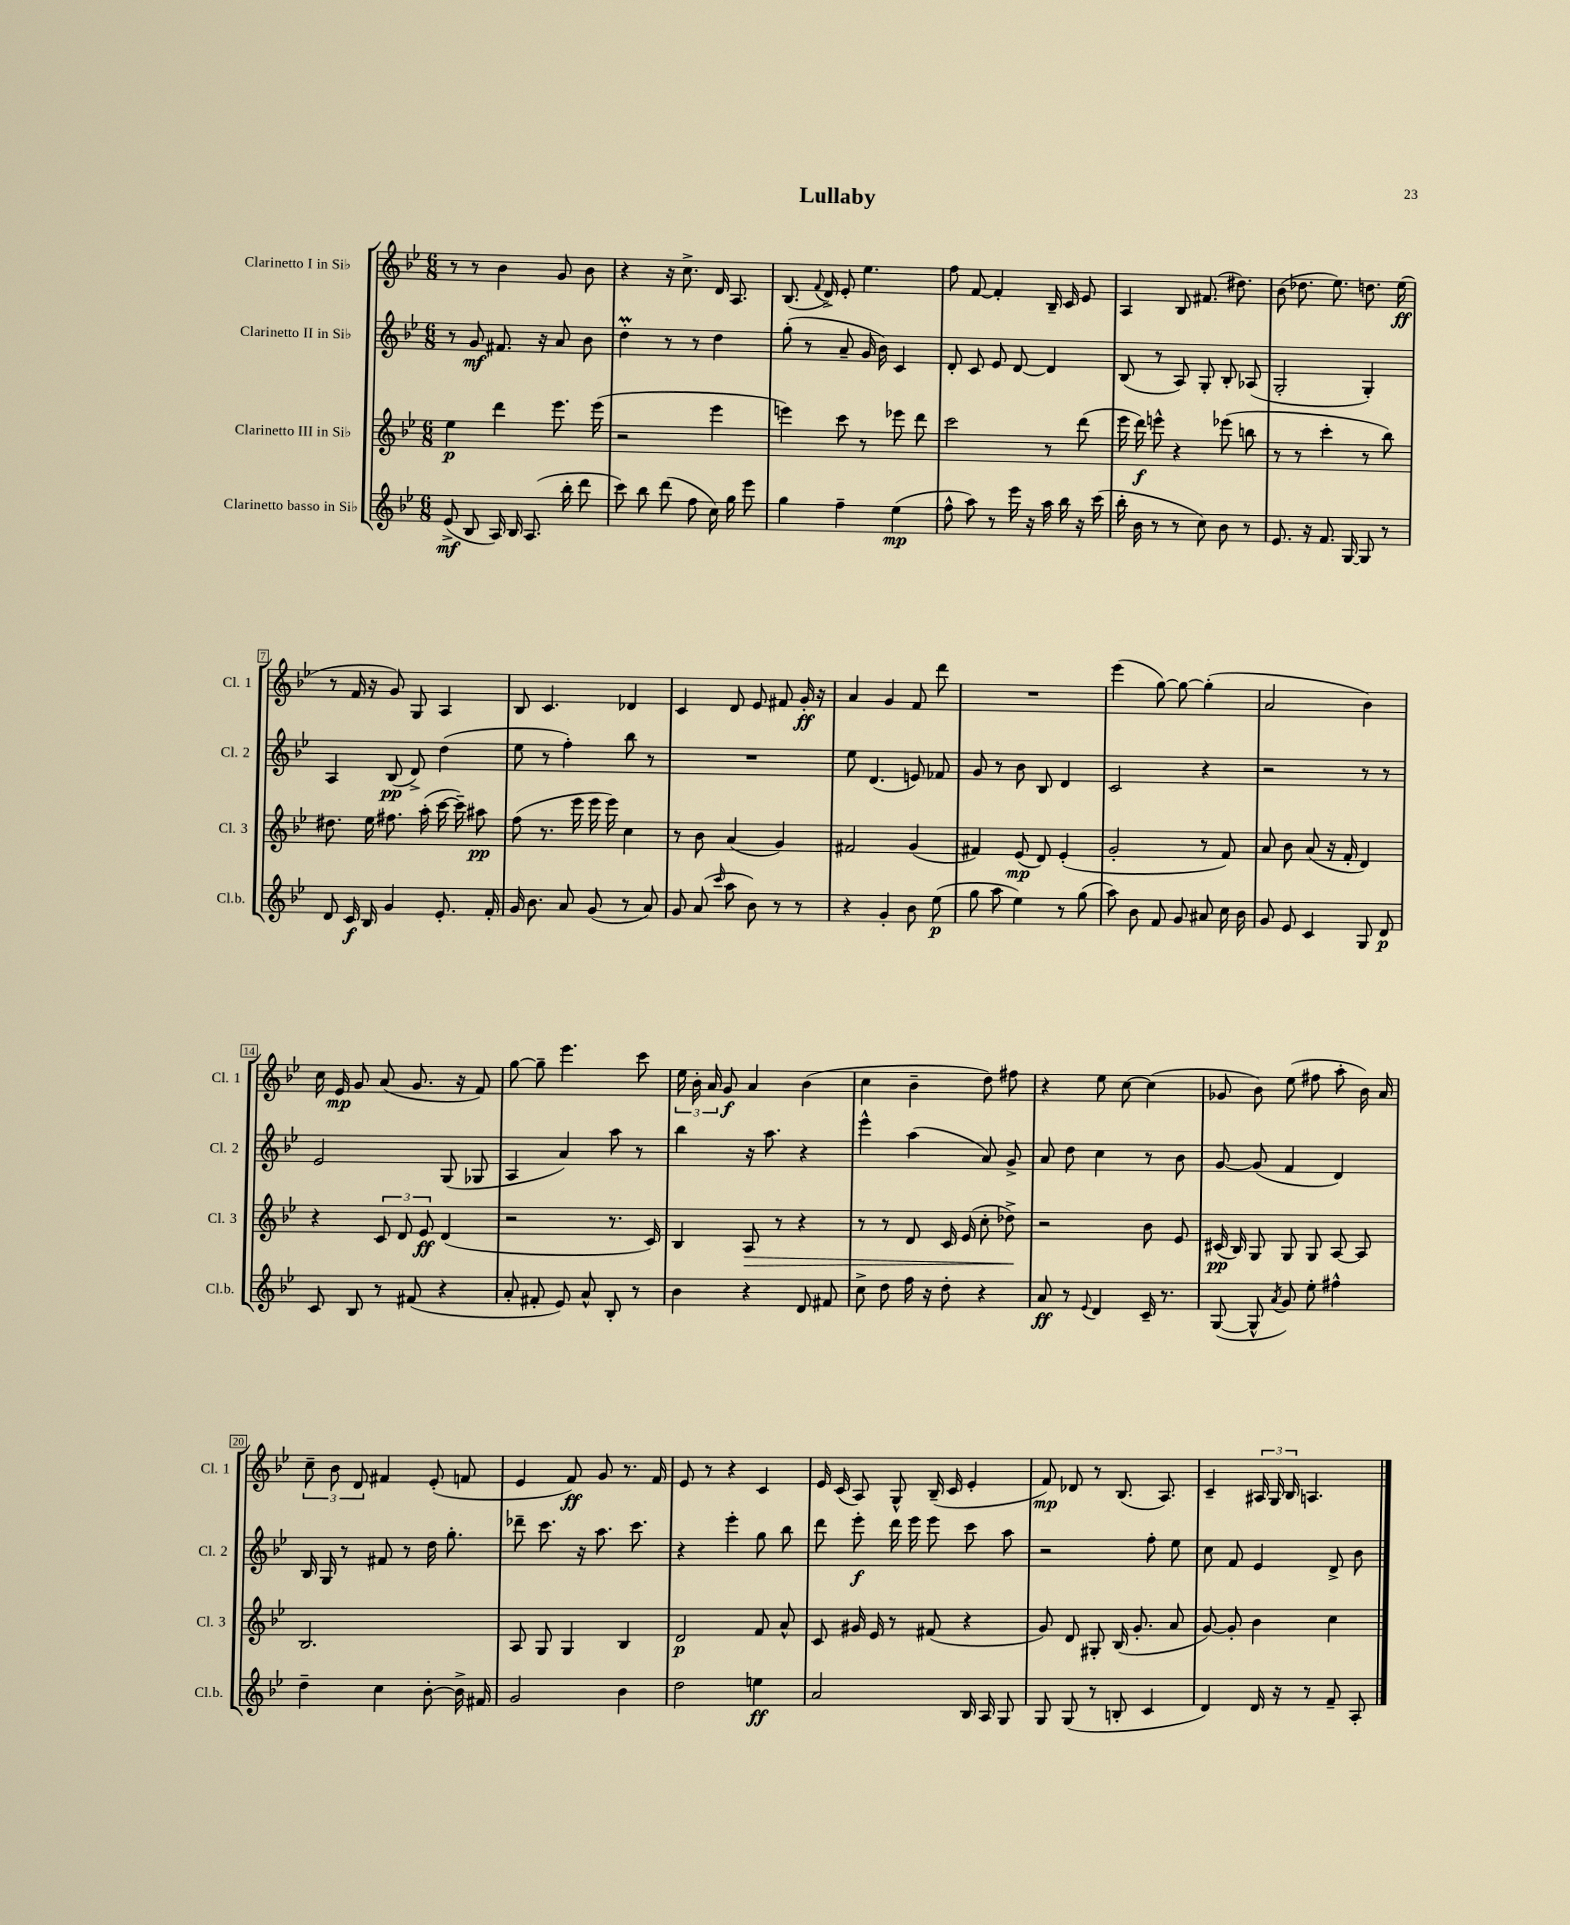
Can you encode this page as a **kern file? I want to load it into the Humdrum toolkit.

**kern	**kern	**kern	**kern
*staff4	*staff3	*staff2	*staff1
*clefG2	*clefG2	*clefG2	*clefG2
*k[b-e-]	*k[b-e-]	*k[b-e-]	*k[b-e-]
*M6/8	*M6/8	*M6/8	*M6/8
(8e-^/	4ee-\	8r	8r
8B-/	.	8g/	8r
16A/)	4ddd\	8.f#/	4b-\
16B-/	.	.	.
(8.A/	.	.	.
.	.	16r	.
.	8.eee-\	8a/	8g/
16bb-'\	.	.	.
8ddd\	.	8b-\	8b-\
.	(16eee-\	.	.
=	=	=	=
8ccc\)	2r	4dd'\	4r
8bb-\	.	.	.
(8ddd\	.	8r	16r
.	.	.	8.cc^\
8ff\	.	8r	.
16cc\)	4eee-\	4dd\	16d/
16gg\	.	.	8.A/
8eee-\	.	.	.
=	=	=	=
4gg\	4eee\)	(8gg'\	(8.B-/
.	.	8r	.
.	.	.	8qqf/
.	.	.	16d^/)
4ff~\	8ccc\	8a~/	8e-'/
.	8r	16g/	4.ee-\
.	.	16b-\)	.
(4ee-\	8eee-\	4c/	.
.	8ddd\	.	.
=	=	=	=
8ff^^\	2ccc\	8d'/	8ff\
8aa\)	.	8c/	[8f/
8r	.	8e-/	4f'/]
16eee-\	.	[8d/	.
16r	.	.	.
16aa\	8r	4d/]	16B-~/
16bb-\	.	.	16c/
16r	(8ddd\	.	8e-/
(16ccc\	.	.	.
=	=	=	=
16bb-'\	16eee-\	(8B-/	4A/
16b-\	16ddd\)	.	.
8r	8eee^^\	8r	.
8r	4r	8A/)	8B-/
8cc\)	.	8G'/	(8.f#/
8b-\	(8eee-\	8B-'/	.
.	.	.	8.dd#\)
8r	8bb\	(8A-/	.
=	=	=	=
8.e-/	8r	2G'/	(8b-\
.	8r	.	8.dd-\
16r	.	.	.
8.f/	4ccc'\	.	.
.	.	.	8.ee-\)
[16G/	.	.	.
8G/]	8r	4G'/)	8.dd\
8r	8bb-\)	.	.
.	.	.	(16ee-\
=	=	=	=
8d/	8.dd#\	4A/	8r
16c/	.	.	16f/
16B-/	16ee-\	.	16r
4g/	8.ff#\	(8B-/	8g/)
.	.	8d^/)	8G/
.	(16aa'\	.	.
8.e-'/	[16ccc\	(4dd\	4A/
.	16ccc~\])	.	.
.	8aa#\	.	.
16f'/	.	.	.
=	=	=	=
16g/	(8ff\	8ee-\	8B-/
8.b-\	.	.	.
.	8.r	8r	4.c/
8a/	.	4ff'\)	.
.	16eee-\	.	.
(8g/	16eee-\	.	.
.	16eee-\)	.	.
8r	4cc\	8bb-\	4d-/
8a/)	.	8r	.
=	=	=	=
8g/	8r	2.r	4c/
(8a/	8b-\	.	.
16qqccc/	.	.	.
8aa\	(4a/	.	8d/
8b-\)	.	.	8e-/
8r	4g/)	.	8f#/
8r	.	.	16g'/
.	.	.	16r
=	=	=	=
4r	2f#/	8ee-\	4a/
.	.	(4.d/	.
4g'/	.	.	4g/
8b-\	(4g/	8e/)	8f/
(8ee-\	.	8f-/	8ddd\
=	=	=	=
8gg\	4f#/)	8g/	2.r
8aa\	.	8r	.
4ee-\)	(8e-/	8b-\	.
.	8d/)	8B-/	.
8r	(4e-'/	4d/	.
(8gg\	.	.	.
=	=	=	=
8aa\)	2g'/	2c/	(4eee-\
8b-\	.	.	.
8f/	.	.	[8gg\)
8g/	.	.	8gg\_
8a#/	8r	4r	(4gg'\]
16cc\	8f/)	.	.
16b-\	.	.	.
=	=	=	=
8g/	8a/	2r	2a/
8e-/	8b-\	.	.
4c/	(8a/	.	.
.	16r	.	.
.	16f'/	.	.
8G/	4d/)	8r	4b-\)
8d/	.	8r	.
=	=	=	=
8c/	4r	2e-/	16cc\
.	.	.	16e-/
8B-/	.	.	8g/
8r	12c/	.	(8a/
.	12d/	.	.
(8f#/	.	.	8.g/
.	12e-/	.	.
4r	(4d/	(8G/	.
.	.	.	16r
.	.	8G-/	8f/)
=	=	=	=
8a'/	2r	4A/	[8gg\
8f#'/	.	.	8gg~\]
8e-/)	.	4a/)	4.eee-\
8a^^/	.	.	.
8B-'/	8.r	8aa\	.
8r	.	8r	8ccc\
.	16c/)	.	.
=	=	=	=
4b-\	4B-/	4bb-\	24ee-\
.	.	.	24b-'\
.	.	.	24a/
.	.	.	8g/
4r	8A/	16r	4a/
.	.	8.aa\	.
.	8r	.	.
8d/	4r	4r	(4b-\
8f#/	.	.	.
=	=	=	=
8cc^\	8r	4eee-^^\	4cc\
8dd\	8r	.	.
16ff\	8d/	(4aa\	4b-~\
16r	.	.	.
8dd'\	16c/	.	.
.	(16e-/	.	.
4r	8cc'\	8a/)	8dd\)
.	8dd-^\)	8g^/	8ff#\
=	=	=	=
8a/	2r	8a/	4r
8r	.	8dd\	.
8qqe-/	.	.	.
4d/	.	4cc\	8ee-\
.	.	.	[8cc\
16c~/	8b-\	8r	(4cc\]
8.r	.	.	.
.	8e-/	8b-\	.
=	=	=	=
([8G/	(16c#/	[8g/	8g-/
.	16B-/)	.	.
8G^^/]	8G/	(8g/]	8b-\)
8qa/	.	.	.
8g/)	8G/	4f/	(8ee-\
8ee-'\	8G/	.	8ff#\
4ff#^^\	[8A/	4d/)	8aa'\
.	8A/]	.	16b-\)
.	.	.	16a/
=	=	=	=
4dd~\	2.B-/	16B-/	12cc~\
.	.	16G/	.
.	.	.	12b-\
.	.	8r	.
.	.	.	12d/
4cc\	.	8f#/	4f#/
.	.	8r	.
[8b-'\	.	16dd\	(8e-'/
.	.	8.gg'\	.
16b-^\]	.	.	8f/
16f#/	.	.	.
=	=	=	=
2g/	8A/	8ddd-~\	4e-/
.	8G/	8.ccc\	.
.	4G/	.	8f/)
.	.	16r	.
.	.	8.aa\	8g/
4b-\	4B-/	.	8.r
.	.	8.ccc\	.
.	.	.	16f/
=	=	=	=
2dd\	2d/	4r	8e-/
.	.	.	8r
.	.	4eee-'\	4r
4ee\	8f/	8gg\	4c/
.	8a^^/	8bb-\	.
=	=	=	=
2a/	8c/	8ddd\	16e-/
.	.	.	(16c/
.	16g#/	8eee-'\	8A/)
.	16e-/	.	.
.	8r	16ddd\	8G^^/
.	.	16eee-\	.
.	(8f#/	8eee-\	(16B-~/
.	.	.	16c/
16B-/	4r	8ccc\	4e-'/
16A/	.	.	.
8G/	.	8aa\	.
=	=	=	=
8G/	8g/)	2r	8f/)
(8G/	8d/	.	8d-/
8r	8G#'/	.	8r
8B'/	(16B-/	.	(8.B-/
.	8.g'/	.	.
4c/	.	8ff'\	.
.	.	.	8.A/)
.	8a/	8ee-\	.
=	=	=	=
4d/)	[8g/)	8cc\	4c~/
.	8g'/]	8f/	.
16d/	4b-\	4e-/	24A#/
.	.	.	24G/
16r	.	.	.
.	.	.	24B-/
8r	.	.	4.A/
8f~/	4cc\	8d^/	.
8A'/	.	8b-\	.
==	==	==	==
*-	*-	*-	*-
